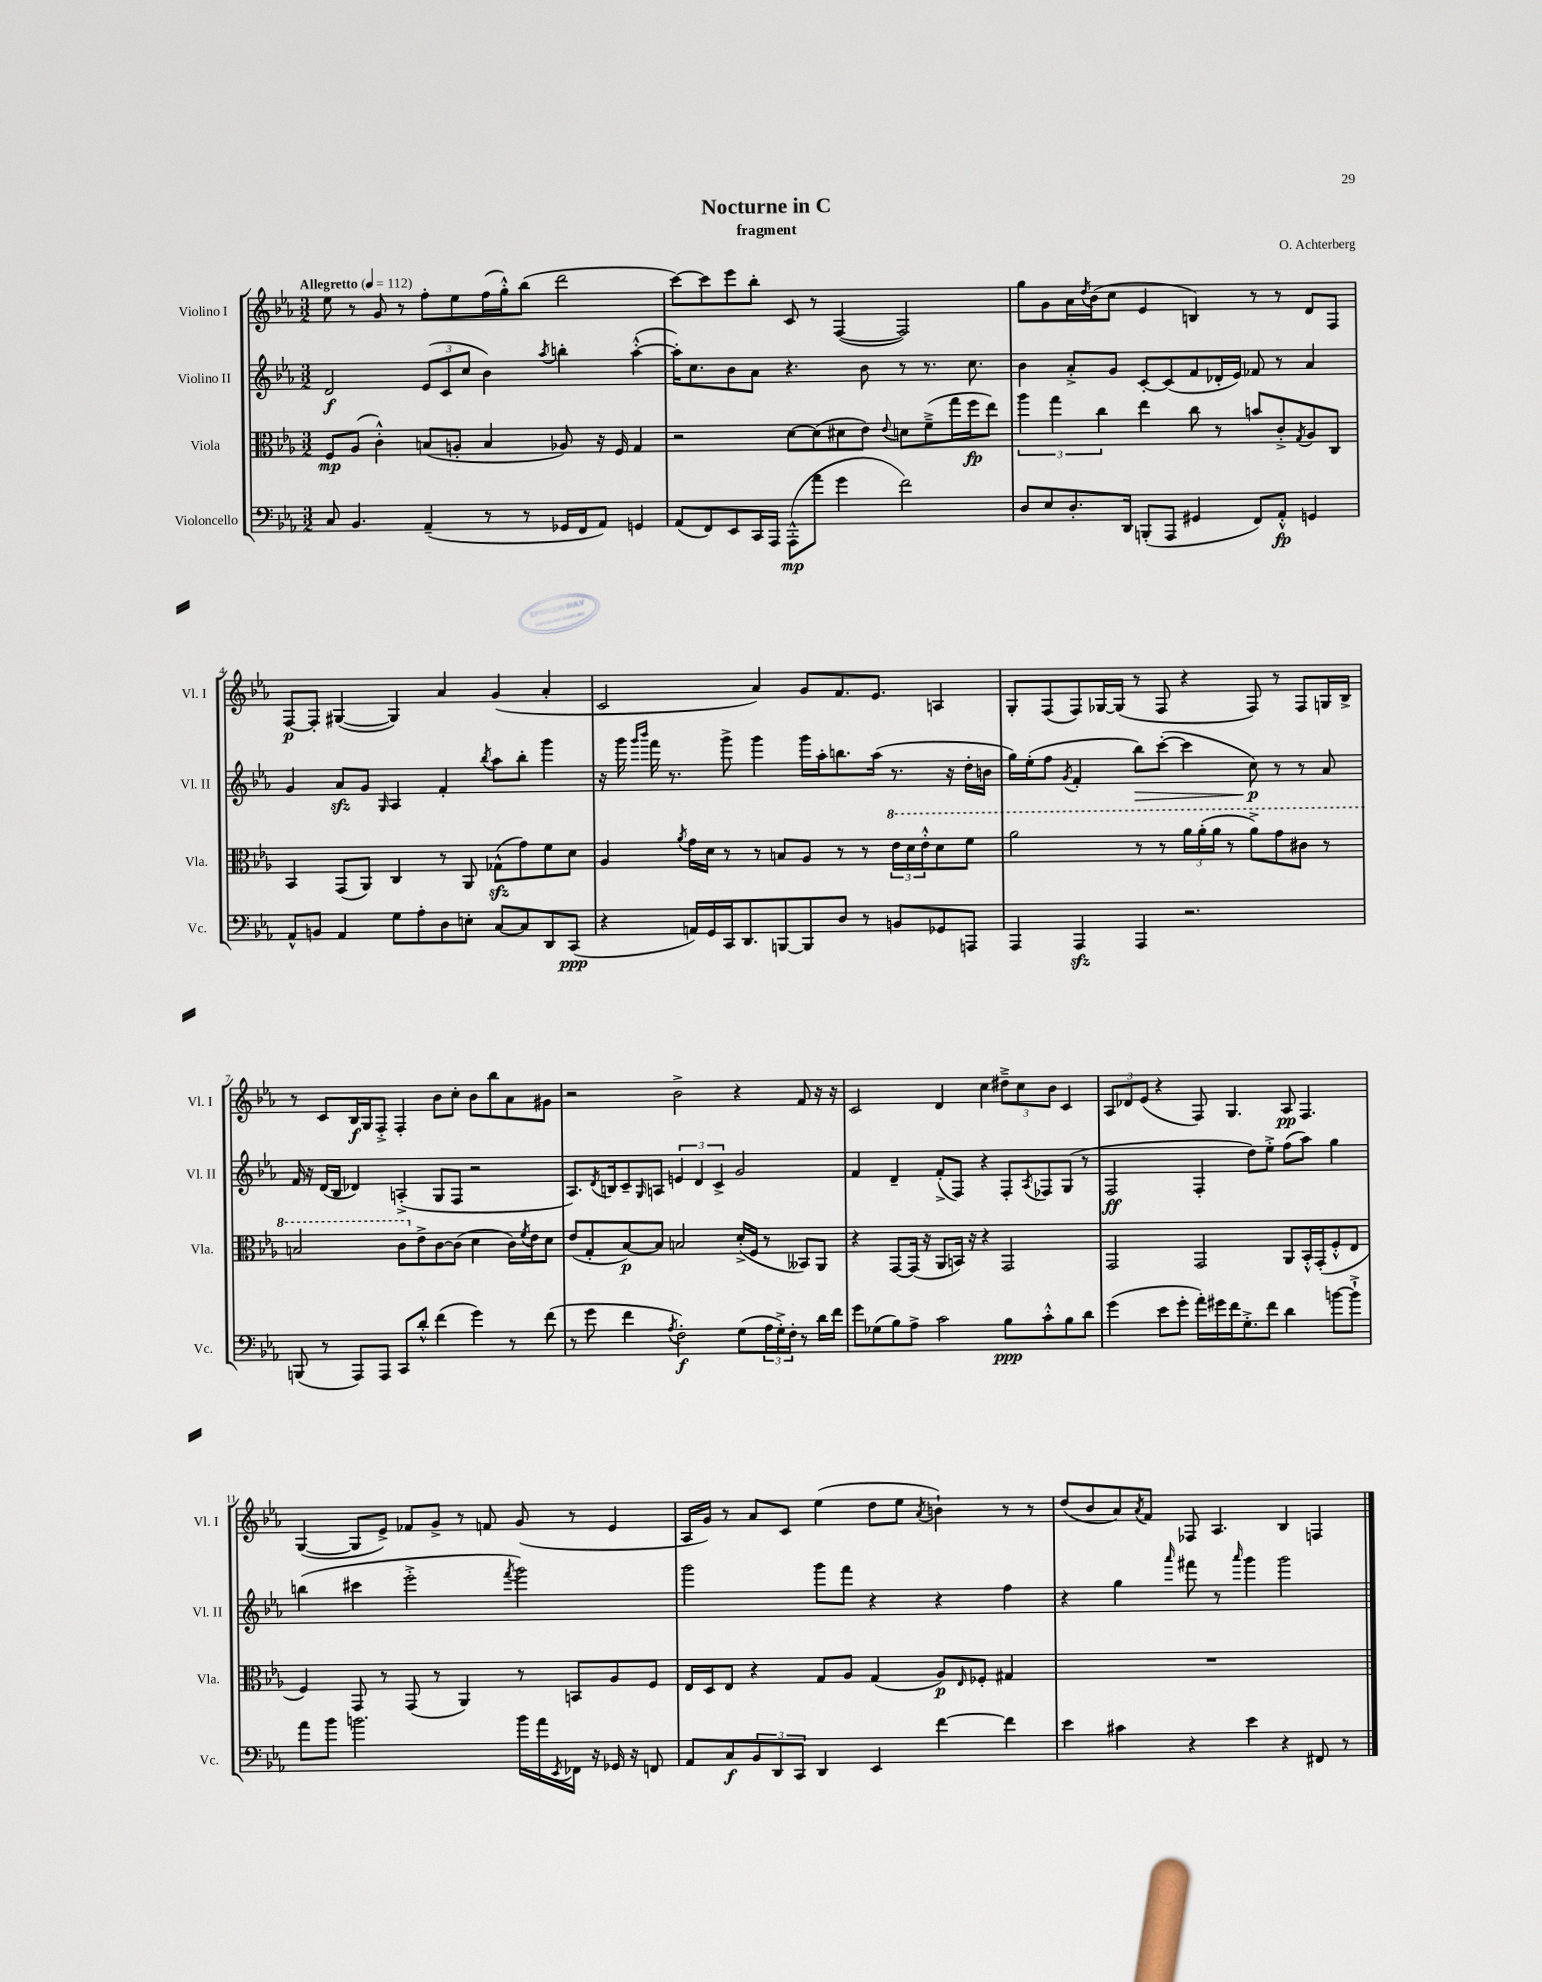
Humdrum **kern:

**kern	**kern	**kern	**kern
*staff4	*staff3	*staff2	*staff1
*clefF4	*clefC3	*clefG2	*clefG2
*k[b-e-a-]	*k[b-e-a-]	*k[b-e-a-]	*k[b-e-a-]
*M3/2	*M3/2	*M3/2	*M3/2
*MM112	*MM112	*MM112	*MM112
8C	8F	2d	8ee-
4.BB-	(8A-	.	8r
.	4c'^^)	.	8g
.	.	.	8r
(4AA-~	(8B	(12e-	8ff'
.	.	12c	.
.	8A'	.	8ee-
.	.	12cc	.
8r	4B	4b-)	(16ff
.	.	.	16gg'^^)
8r	.	.	(8bb-
.	.	8qaa-	.
16GG-	8A-)	4bb'	2ddd
16FF	.	.	.
8AA-)	16r	.	.
.	16F	.	.
4GG	4G	([4aa-'^^	.
=	=	=	=
(8AA-	2r	16aa-'])	[8ccc)
.	.	8.cc	.
8FF)	.	.	8ccc]
8EE-	.	8b-	8eee-
16CC	.	8a-	8bb-'
16AAA-	.	.	.
(8AAA-'^^	[8d	4.r	8c
8a-	(8d]	.	8r
4g	8d#	.	([4F
.	8e-)	8b-	.
.	8qqe-	.	.
2f)	8d	8r	2F])
.	(8f~^	8.r	.
.	16gg	.	.
.	16ff	8.cc	.
.	8ee-)	.	.
=	=	=	=
8D	6aa-	4b-	8gg
8E-	.	.	8g
.	6gg	.	.
8.D'	.	8a-'^	16a-
.	.	.	8qdd
.	.	.	(16b-
.	6cc	.	.
.	.	8g	8cc
16DD	.	.	.
(8BBB'	4ee-	[8c'	4e-
8AAA-	.	(8c]	.
4GG#	8cc	8f	4B)
.	8r	16d-'	.
.	.	16e-)	.
8FF)	8b	8f-	8r
8AA-'^^	8c'^	8r	8r
.	8qG	.	.
4GG	8A-	4a-	8d
.	8C	.	8F
=	=	=	=
8AA-^^	4BB-	4g	[8F
8BB	.	.	8F']
4AA-	(8GG	8a-	([4G#
.	8AA-)	8g	.
.	.	16qqG	.
8G	4C	4A-	4G#])
8A-'	.	.	.
8D	8r	4f'	4a-
8E'	8AA-	.	.
.	.	8qbb-	.
[8C	(8G-^^	8aa-	(4g
8C]	8g)	8bb-'	.
8DD	8f	4ggg	4a-'
(8CC	8d	.	.
=	=	=	=
4r	4A-	16r	2c
.	.	16ggg	.
.	.	16qqggg	.
.	.	16qqbbb-	.
.	.	16fff	.
.	.	8.r	.
.	8qa-	.	.
16AA)	16g	.	.
16GG	16d	.	.
16CC	8r	8ggg^	.
8.DD	.	.	.
.	8r	4ggg	4a-)
[8BBB	8B	.	.
8BBB]	8A-	16ggg	8g
.	.	16aa-'	.
8D	8r	8.bb	8.f
8r	8r	.	.
.	.	(16aa-	8.e-
8BB	24ee-	8.r	.
.	24dd	.	.
.	24ee-'^^	.	.
8GG-	8dd	.	4A
.	.	16r	.
8AAA	8ff	16dd'	.
.	.	16b	.
=	=	=	=
4AAA-	2aa-	16gg)	8G'
.	.	(16ee-'	.
.	.	8ff	(8F
.	.	8qg	.
4AAA-	.	4f'	8F)
.	.	.	[16G-
.	.	.	(16G-]
4AAA-	8r	8bb-)	8r
.	8r	([8ccc'	8F
2.r	24aa-	4ccc]	4r
.	(24aa-'	.	.
.	24aa-	.	.
.	8r	.	.
.	8aa-^)	8cc)	8F)
.	8gg	8r	8r
.	8cc#	8r	8F
.	8r	8a-	16G
.	.	.	16B-^
=	=	=	=
(8BBB	2b	16f	8r
.	.	16r	.
8r	.	(16d	8c
.	.	16B-	.
8AAA-)	.	4d-)	16B-
.	.	.	16G
8AAA-	.	.	8F'^
8CC	8cc	(4A'^	4F'
8d'^^	8e-^	.	.
(4f	[8c	8G	8b-
.	(8c]	8F	8cc'
4g)	4d	2r	8b-
.	.	.	8bb-
8r	16c)	.	8a-
.	8qf	.	.
.	16e-	.	.
(8f	8d	.	8g#
=	=	=	=
8r	(8e-	8.A-)	2r
8g	8G'	.	.
.	.	8qd	.
.	.	16B	.
4f	[8B-)	8c~	.
.	.	16qqG	.
.	8B-]	8A	.
8qA-	.	.	.
2F')	2B	6e	2b-^
.	.	6d	.
.	.	6c^	.
(8G	(16d'^	2g	4r
.	16F	.	.
24A-	8r	.	.
24G'^)	.	.	.
24F'	.	.	.
8r	8BB--)	.	8f
16d	8AA-	.	16r
16f	.	.	16r
=	=	=	=
8g	4r	4f	2c
(8G-	.	.	.
8B-)	[8GG	4d~	.
8A-^	(16GG]	.	.
.	16r	.	.
2c	8AA-	(8f'^	4d
.	16BB)	8F)	.
.	16r	.	.
.	4r	4r	4cc
8B-	2GG	8F'	12dd#~^
.	.	.	12cc
.	.	8qA-	.
8c'^^	.	8F-	.
.	.	.	12b-
8B-	.	(8G	4c
8d	.	8r	.
=	=	=	=
(4g	2GG	2F	12A-
.	.	.	12d-
.	.	.	(12e-
8e-	.	.	4r
8g'	.	.	.
16a-')	2GG	4F'	8F)
16g#	.	.	.
16f	.	.	4.G
8.G'^	.	.	.
.	.	8dd)	.
8f	.	8ee-'^	.
4d	8AA-	(8ff	8A-
.	16BB-'^^	8aa-)	4.F
.	(16GG'	.	.
[8b	8F'^^	4gg	.
8b`^]	8E-	.	.
=	=	=	=
8a-	4F)	(4bb	([4G
8b-	.	.	.
2.b	8GG	4ccc#	8G]
.	8r	.	8e-^)
.	(8GG	2eee-'^	8f-
.	8r	.	8g^
.	4AA-)	.	8r
.	.	.	8f
.	.	8qfff	.
16b	8r	2ggg)	(8g
16a-	.	.	.
8qEE-	.	.	.
16FF-	8BB	.	8r
16r	.	.	.
16GG-	8A-	.	4e-
16r	.	.	.
8FF	8F	.	.
=	=	=	=
8AA-	16E-	2ggg	16A-
.	16D	.	16g)
8C	8E-	.	8r
12BB-	4r	.	8a-
12DD	.	.	.
.	.	.	8c
12CC	.	.	.
4DD	8G	8ggg	(4ee-
.	8A-	8fff	.
4EE-	(4G	4r	8dd
.	.	.	8ee-
.	.	.	8qa-
[4f	8A-)	4r	4b`)
.	16qqE-	.	.
.	8F-'	.	.
4f]	4G#	4ff	8r
.	.	.	8r
=	=	=	=
4e-	1.r	4r	(8dd
.	.	.	8b-
4c#	.	4gg	8a-)
.	.	.	8qa-
.	.	.	8f
.	.	16qqaaa-	.
4r	.	8fff#	8F-
.	.	8r	4.A-
.	.	16qqaaa-	.
4e-	.	4ggg	.
4r	.	2ggg	4B-
8FF#	.	.	4F
8r	.	.	.
==	==	==	==
*-	*-	*-	*-
